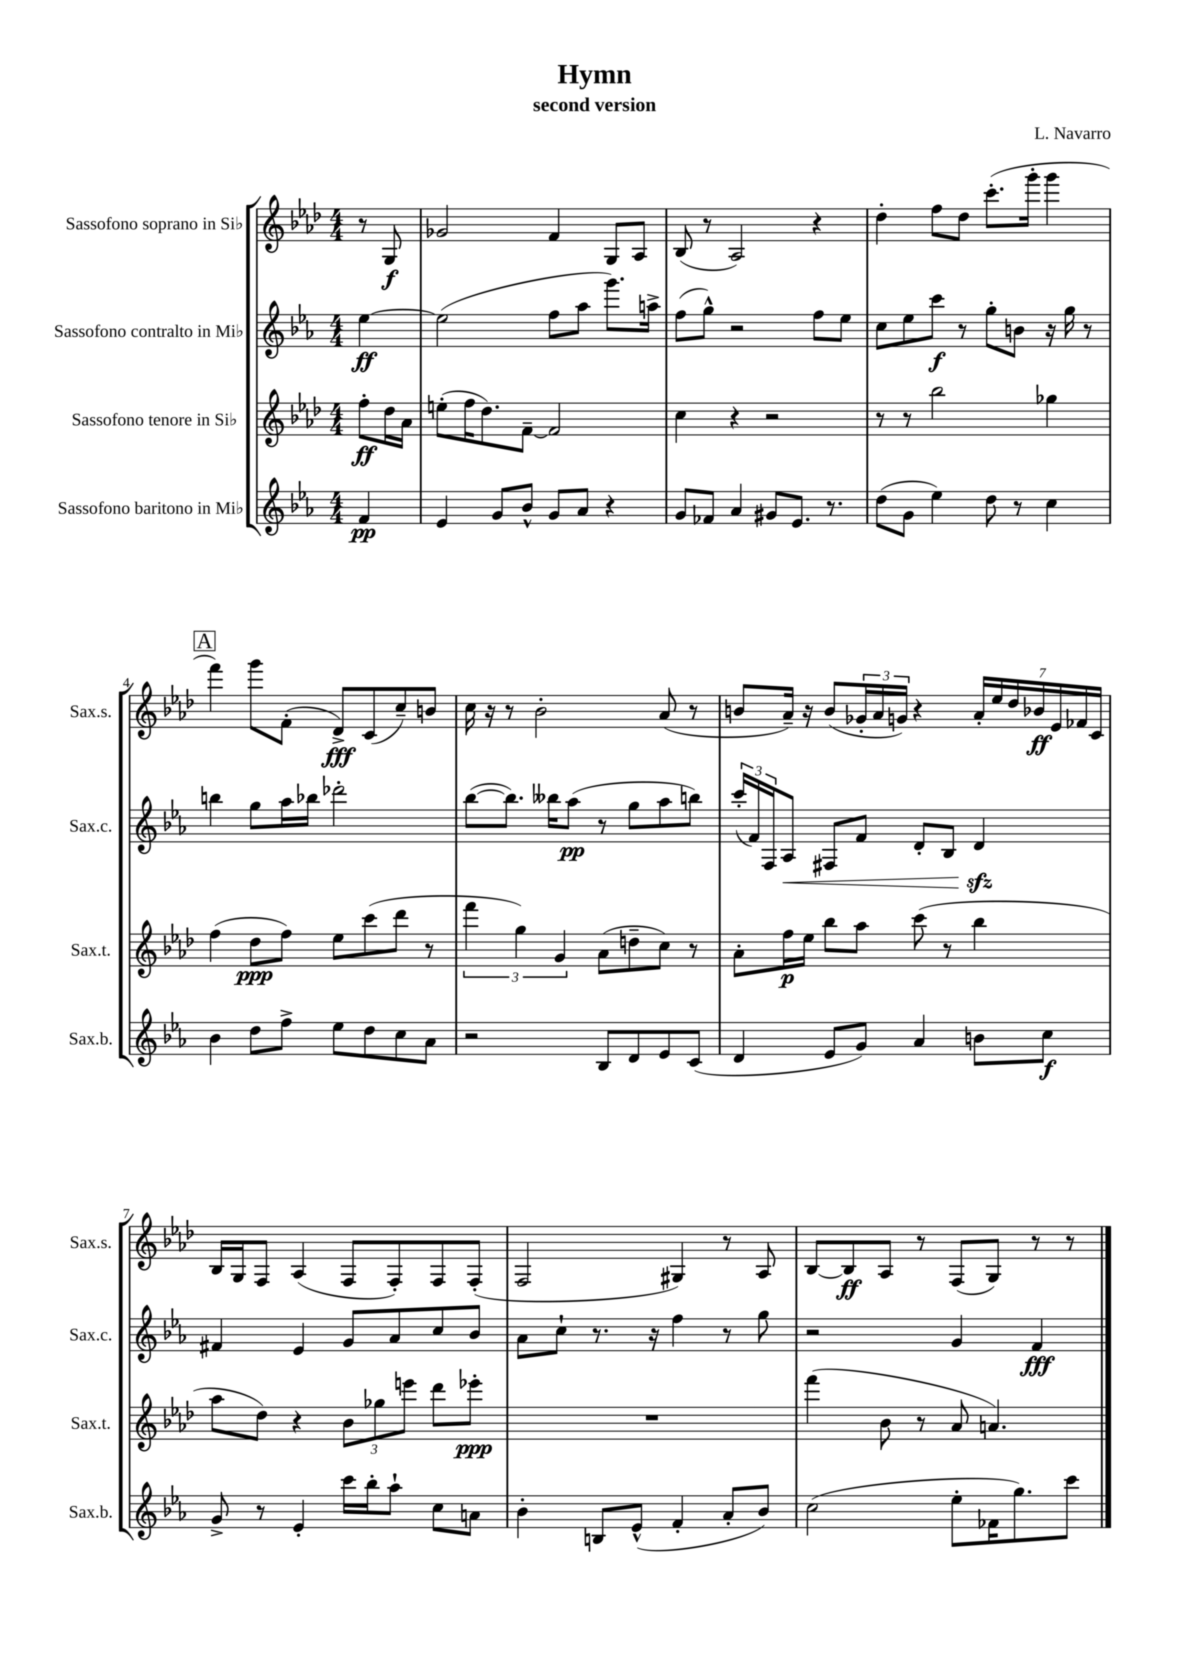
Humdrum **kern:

**kern	**kern	**kern	**kern
*staff4	*staff3	*staff2	*staff1
*clefG2	*clefG2	*clefG2	*clefG2
*k[b-e-a-]	*k[b-e-a-d-]	*k[b-e-a-]	*k[b-e-a-d-]
*M4/4	*M4/4	*M4/4	*M4/4
4f	8ff'	[4ee-	8r
.	16dd-	.	8G
.	16a-	.	.
=	=	=	=
4e-	(8ee'	(2ee-]	2g-
.	16ff	.	.
.	8.dd-)	.	.
8g	.	.	.
8b-^^	[8f~	.	.
8g	2f]	8ff	4f
8a-	.	8aa-	.
4r	.	8.ggg)	8G
.	.	.	8A-
.	.	16aa^	.
=	=	=	=
8g	4cc	(8ff	(8B-
8f-	.	8gg^^)	8r
4a-	4r	2r	2A-)
8g#	2r	.	.
8.e-	.	.	.
.	.	8ff	4r
8.r	.	.	.
.	.	8ee-	.
=	=	=	=
(8dd	8r	8cc	4dd-'
8g	8r	8ee-	.
4ee-)	2bb-	8ccc	8ff
.	.	8r	8dd-
8dd	.	8gg'	(8.ccc'
8r	.	8b	.
.	.	.	16ggg'
4cc	4gg-	16r	4ggg
.	.	16gg	.
.	.	8r	.
=	=	=	=
4b-	(4ff	4bb	4fff)
8dd	8dd-	8gg	8ggg
8ff^	8ff)	16aa-	(8f'
.	.	16bb-	.
8ee-	8ee-	2ddd-'	8d-^)
8dd	(8ccc	.	(8c
8cc	8ddd-	.	8cc~)
8a-	8r	.	8b
=	=	=	=
2r	6fff	([8bb-	16cc
.	.	.	16r
.	.	8.bb-])	8r
.	6gg)	.	.
.	.	.	2b-'
.	.	16bb--	.
.	6g	.	.
.	.	(8aa-	.
8B-	(8a-	8r	.
8d	8dd~	8gg	.
8e-	8cc)	8aa-	(8a-
(8c	8r	8bb)	8r
=	=	=	=
4d	8a-'	(24ccc'	8b
.	.	24f)	.
.	.	24F	.
.	16ff	8A-	16a-~)
.	16ee-	.	16r
8e-	8bb-	8F#	(8b
8g)	8aa-	8f	24g-'
.	.	.	24a-
.	.	.	24g)
4a-	(8ccc	8d'	4r
.	8r	8B-	.
8b	4bb-	4d	28a-'
.	.	.	28ee-
.	.	.	28dd-
.	.	.	28b-
8cc	.	.	.
.	.	.	28e-
.	.	.	28f-
.	.	.	28c
=	=	=	=
8g^	8aa-	4f#	16B-
.	.	.	16G
8r	8dd-)	.	8F
4e-'	4r	4e-	(4A-
16ccc	12b-	8g	8F
16bb-'	.	.	.
.	12gg-	.	.
8aa-`	.	8a-	8F')
.	12eee	.	.
8cc	8ddd-	8cc	8F
8a	8eee-'	8b-	(8F'
=	=	=	=
4b-'	1r	8a-	2F
.	.	8cc`	.
8B	.	8.r	.
(8e-^^	.	.	.
.	.	16r	.
4f'	.	4ff	4G#)
8a-'	.	8r	8r
8b-)	.	8gg	8A-
=	=	=	=
(2cc	(4fff	2r	[8B-
.	.	.	8B-]
.	8b-	.	8A-
.	8r	.	8r
8ee-'	8a-	4g	(8F
16f-	4.a)	.	8G)
8.gg)	.	.	.
.	.	4f	8r
8ccc	.	.	8r
==	==	==	==
*-	*-	*-	*-
